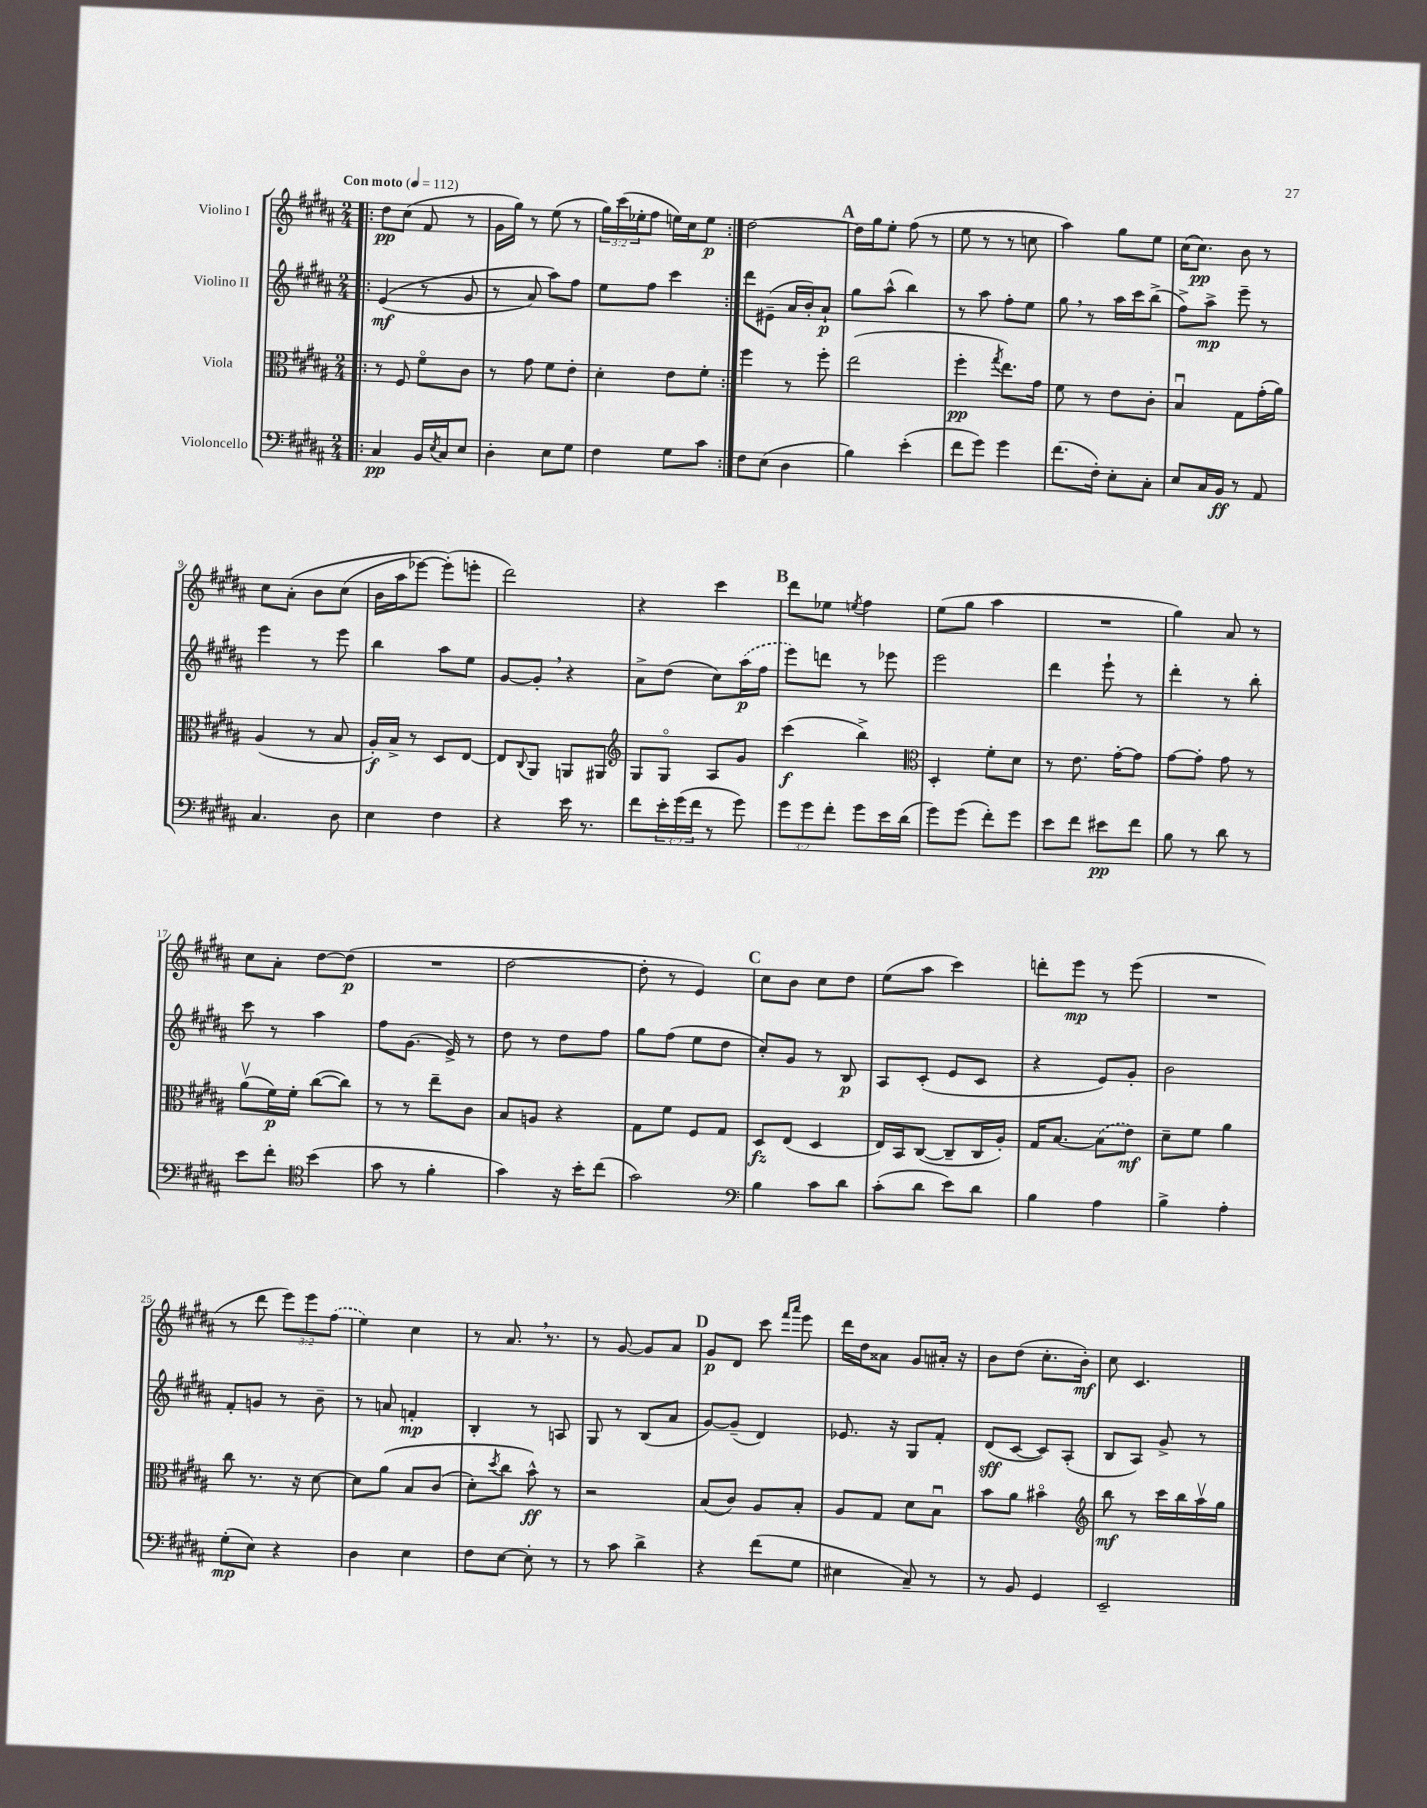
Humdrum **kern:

**kern	**kern	**kern	**kern
*staff4	*staff3	*staff2	*staff1
*clefF4	*clefC3	*clefG2	*clefG2
*k[f#c#g#d#a#]	*k[f#c#g#d#a#]	*k[f#c#g#d#a#]	*k[f#c#g#d#a#]
*M2/4	*M2/4	*M2/4	*M2/4
*MM112	*MM112	*MM112	*MM112
=!|:	=!|:	=!|:	=!|:
4C#	8r	&((4e	8dd#
.	8F#	.	(8cc#
16BB	8f#o	8r	8f#
8qE	.	.	.
16C#	.	.	.
8E	8c#	8g#	8r
=	=	=	=
4D#'	8r	8r	16g#
.	.	.	16gg#)
.	8g#	8a#)	8r
8E	8f#	8aa#&)	(8ee
8G#	8e'	8ff#	8r
=	=	=	=
4F#	4d#'	8ee	24gg#)
.	.	.	(24ccc#
.	.	.	24ee-'
.	.	8ff#	8ff#
8G#	8e	4ccc#	16ee)
.	.	.	16cc#
8c#	8f#'	.	8ee
=:|!	=:|!	=:|!	=:|!
8F#	4ff#	8ddd#	[2dd#
(8E	.	(8e#~	.
4D#	8r	16a#	.
.	.	16b')	.
.	8ff#'	8a#`	.
=	=	=	=
4B)	(2ee	8gg#	16dd#]
.	.	.	16gg#
.	.	(8aa#^^	8ee'
(4e'	.	4bb)	(8ff#
.	.	.	8r
=	=	=	=
8f#	4ff#'	8r	8ee
8g#)	.	8aa#	8r
.	8qgg#	.	.
4g#	8.ee)	8ff#'	8r
.	.	8ee	8cc
.	16g#	.	.
=	=	=	=
(8.f#	8f#	8gg#	4aa#)
.	8r	8r	.
16F#')	.	.	.
8E'	8e	16aa#	8gg#
.	.	16ccc#	.
8C#'	8c#'	(8bb^	8ee
=	=	=	=
8E	4Bu	8ff#^)	(16cc#
.	.	.	8.cc#)
16C#	.	8aa#^	.
16BB	.	.	.
8r	8G#	8eee~	8b
8AA#	(16g#'	8r	8r
.	16a#)	.	.
=	=	=	=
4.C#	(4A#	4eee	8cc#
.	.	.	&(8a#'
.	8r	8r	8b
8D#	8B	8eee	(8cc#
=	=	=	=
4E	16A#')	4bb	16b
.	16B^	.	16aa#
.	8r	.	[8eee-)
4F#	8D#	8aa#	(8eee-']&)
.	[8E	8ee	8eee'
=	=	=	=
4r	8E]	[8g#	2ddd#)
.	8qqC#	.	.
.	8AA#	8g#']	.
16e	8AA	4r	.
8.r	.	.	.
.	8AA#	.	.
=	=	=	=
*	*clefG2	*	*
8f#	8G#	8a#^	4r
24e'	8G#o	(8dd#	.
(24g#	.	.	.
24f#	.	.	.
8r	8A#	8cc#)	4ccc#
8g#)	8g#	(16aa#	.
.	.	16ff#	.
=	=	=	=
12g#	(4ccc#	8eee)	8ddd#
12g#	.	.	.
.	.	8ddd	8ee-
12f#'	.	.	.
.	.	.	8qee
8g#	4bb^)	8r	4ff#
16e	.	8eee-	.
(16d#	.	.	.
=	=	=	=
*	*clefC3	*	*
8g#)	4D#'	2eee	(8ee
(8g#	.	.	8gg#
8f#')	8f#'	.	4aa#
8g#	8d#	.	.
=	=	=	=
8e	8r	4ddd#	2r
8f#	8.e	.	.
8e#	.	8eee`	.
.	[16g#'	.	.
8f#	8g#]	8r	.
=	=	=	=
8B	[8g#	4ddd#'	4gg#)
8r	8g#']	.	.
8d#	8g#	8r	8a#
8r	8r	8bb'	8r
=	=	=	=
8e	(8a#v	8ccc#	8cc#
8f#'	16f#)	8r	8a#'
.	16f#'	.	.
*clefC4	*	*	*
(4b	([8cc#	4aa#	[8dd#
.	8cc#])	.	(8dd#]
=	=	=	=
8g#	8r	8ff#	2r
8r	8r	(8.g#	.
4f#'	8ee~	.	.
.	.	16e^)	.
.	8c#	8r	.
=	=	=	=
4g#)	8B	8dd#	[2dd#
.	8A	8r	.
16r	4r	8dd#	.
16b'	.	.	.
(8cc#	.	8ff#	.
=	=	=	=
2g#)	8G#	8gg#	8dd#']
.	8f#	(8ff#	8r
.	8F#	8ee	4e)
.	8G#	8dd#	.
=	=	=	=
*clefF4	*	*	*
4B	8D#	8cc#')	8cc#
.	(8E	8g#	8b
8c#	4D#	8r	8cc#
8d#	.	8B	8dd#
=	=	=	=
(8c#'	16E)	8A#	(8ee
.	16BB	.	.
8d#	([8C#	(8c#'	8aa#
8e)	8C#~]	8e	4ccc#)
8d#	16C#	8c#	.
.	16A#')	.	.
=	=	=	=
4B	16G#	4r	8ddd'
.	[8.B	.	.
.	.	.	8eee
4A#	(8B]	8e)	8r
.	8e)	8g#'	(8eee
=	=	=	=
4B^	8d#~	2b	2r
.	8f#	.	.
4A#'	4a#	.	.
=	=	=	=
(8G#'	8cc#	8f#'	8r
8E)	8.r	8g	8ddd#
4r	.	8r	12eee)
.	16r	.	.
.	.	.	12eee
.	[8d#	8b~	.
.	.	.	(12ff#
=	=	=	=
4D#	8d#]	8r	4ee)
.	&(8a#	8a	.
4E	8B	4f'	4cc#
.	(8c#	.	.
=	=	=	=
8F#	8d#')	4B'	8r
.	8qdd#	.	.
[8E	8cc#	.	8.a#
8E']	8b^^&)	8r	.
.	.	.	8.r
8r	8r	8A	.
=	=	=	=
8r	2r	8G#	8r
8c#	.	8r	[8g#
4d#^	.	(8B	8g#]
.	.	8a#	8a#
=	=	=	=
4r	(8B	[8g#)	8g#
.	8c#)	(8g#~]	8d#
(8f#	8A#	4d#)	8ccc#
.	.	.	16qqfff#
.	.	.	16qqaaa#
8G#	8B'	.	8eee
=	=	=	=
4E#	8A#	8.e-	16ddd#
.	.	.	16dd#
.	8G#	.	8a##
.	.	16r	.
8C#~)	8d#	8G#	8g#
8r	8Bu	8f#'	16a#'
.	.	.	16r
=	=	=	=
8r	8b	(8d#	8b
8BB	8a#	[8c#	(8dd#
4GG#	4b#o	8c#])	8.cc#'
.	.	(8A#'	.
.	.	.	16b')
=	=	=	=
*	*clefG2	*	*
2EE~	8bb	8B	8cc#
.	8r	8A#)	4.c#
.	16ccc#	8g#^	.
.	16bb	.	.
.	16aa#v	8r	.
.	16gg#	.	.
==	==	==	==
*-	*-	*-	*-
